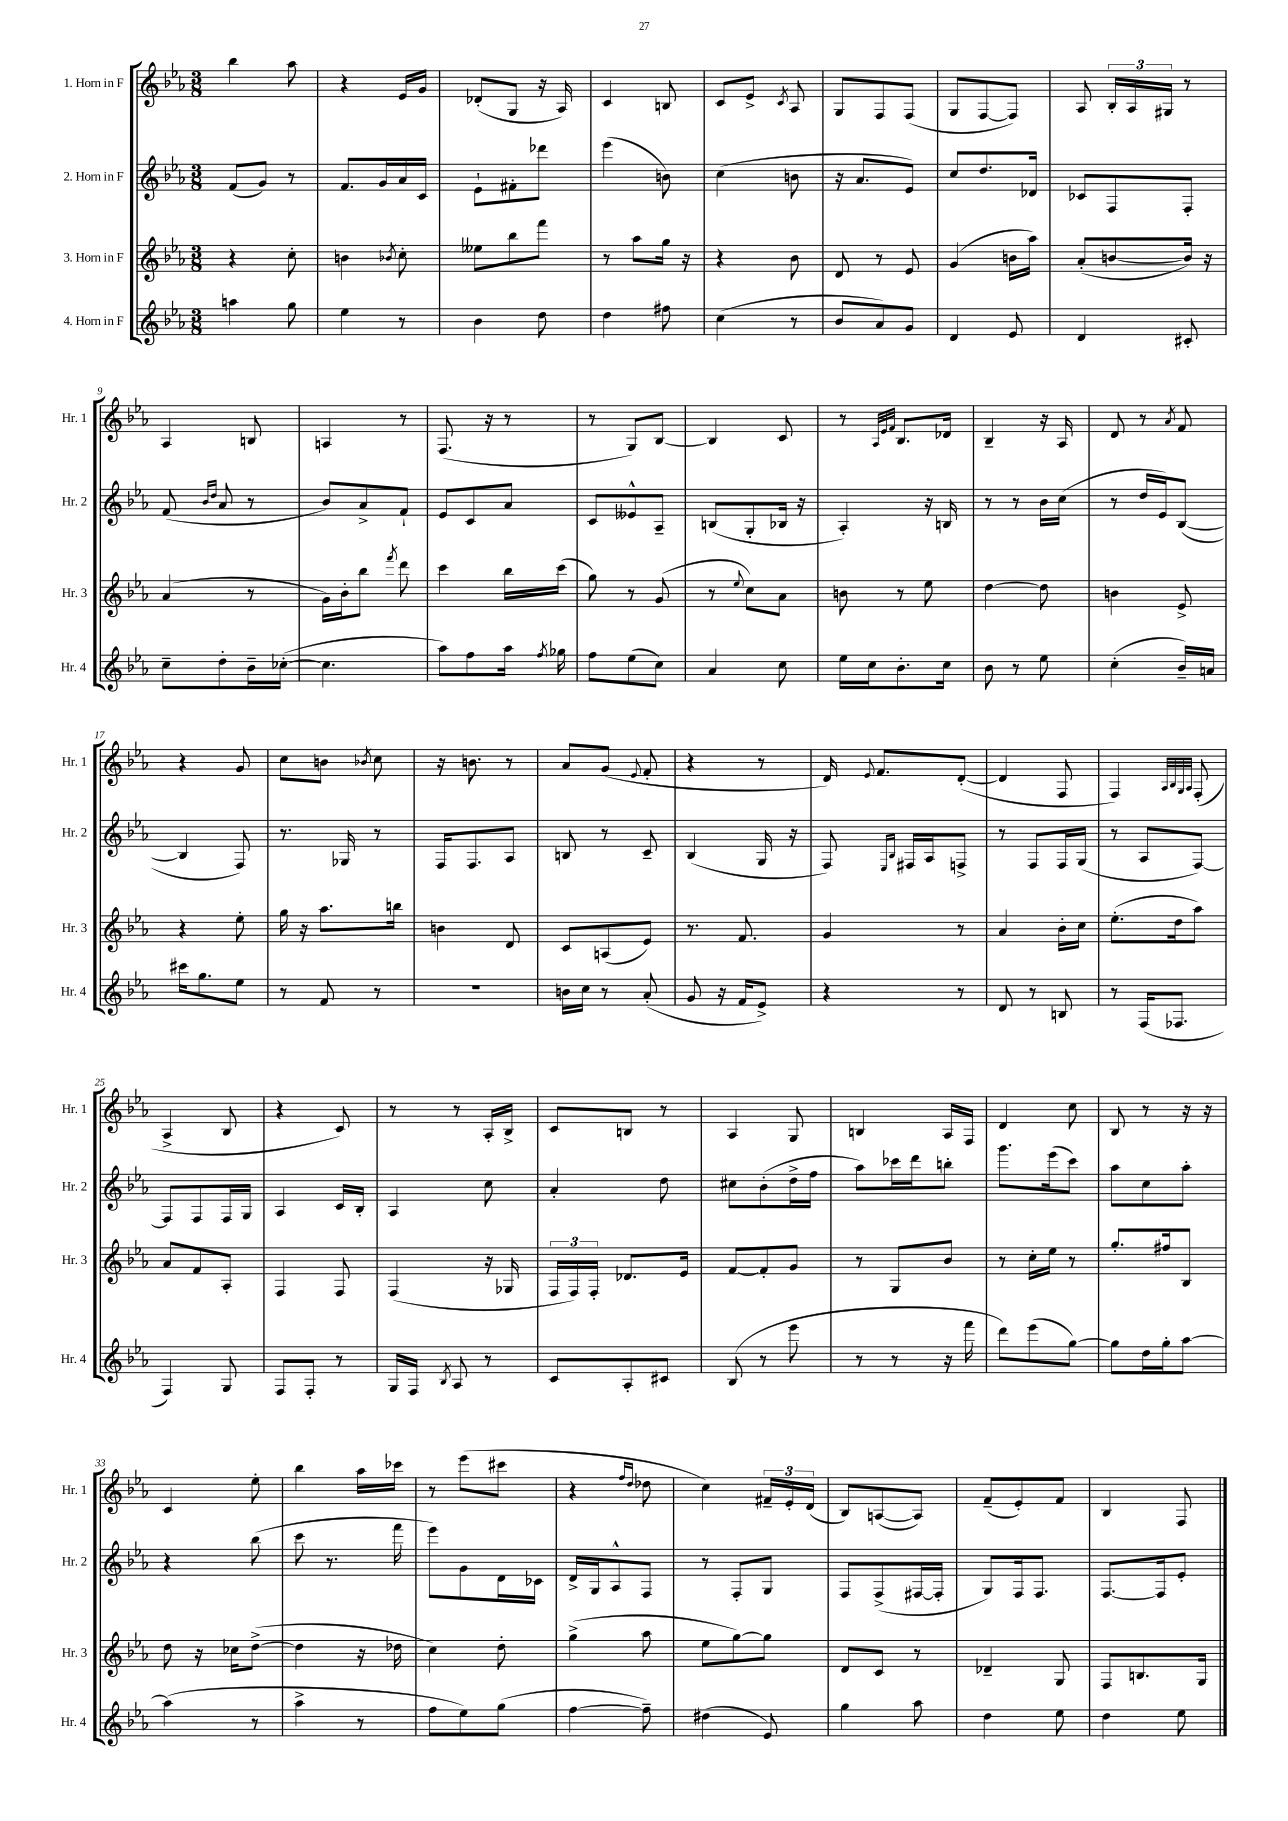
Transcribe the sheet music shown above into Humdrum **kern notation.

**kern	**kern	**kern	**kern
*part4	*part3	*part2	*part1
*staff4	*staff3	*staff2	*staff1
*I"4. Horn in F	*I"3. Horn in F	*I"2. Horn in F	*I"1. Horn in F
*I'Hr. 4	*I'Hr. 3	*I'Hr. 2	*I'Hr. 1
*clefG2	*clefG2	*clefG2	*clefG2
*k[b-e-a-]	*k[b-e-a-]	*k[b-e-a-]	*k[b-e-a-]
*M3/8	*M3/8	*M3/8	*M3/8
=1	=1	=1	=1
4aan\	4r	(8f/L	4bb-\
.	.	8g/J)	.
8gg\	8cc'\	8r	8aa-\
=2	=2	=2	=2
4ee-\	4bn\	8.f/L	4r
.	.	16g/L	.
.	8qb-X/	.	.
8r	8cc'\	16a-/	16e-/LL
.	.	16c/JJ	16g/JJ
=3	=3	=3	=3
4b-\	8ee--X\L	8e-`\L	(8d-X'/L
.	8bb-\	8f#X'\	8G/J
8dd\	8fff\J	8ddd-X\J	16r
.	.	.	16A-/)
=4	=4	=4	=4
4dd\	8r	(4eee-\	4c/
.	8aa-\L	.	.
8ff#X\	16gg\Jk	8bn\)	8Bn/
.	16r	.	.
=5	=5	=5	=5
(4cc\	4r	(4cc\	8c/L
.	.	.	8e-^/J
.	.	.	8qc/
8r	8b-\	8bn\	8A-/
=6	=6	=6	=6
8b-/L	8d/	16r	8G/L
.	.	8.a-/L	.
8a-/)	8r	.	8F/
8g/J	8e-/	8e-/J)	(8F/J
=7	=7	=7	=7
4d/	(4g/	8cc/L	8G/L
.	.	8.dd/	[8F/
8e-/	16bn\LL	.	8F/J])
.	16aa-\JJ)	16d-X/Jk	.
=8	=8	=8	=8
4d/	(8a-'/L	8c-X/L	8A-/
.	[8bn/	8F/	24B-'/LL
.	.	.	24A-/
.	.	.	24G#X/JJ
8c#X'/	16b/Jk])	8F'/J	8r
.	16r	.	.
!!LO:LB:g=z
=9	=9	=9	=9
8cc~\L	(4a-/	(8f/	4A-/
.	.	16qqb-/LL	.
.	.	16qqdd/JJ	.
8dd'\	.	8a-/	.
16b-~\L	8r	8r	8Bn/
([16cc-X'\JJ	.	.	.
=10	=10	=10	=10
4.cc-\]	16g\LL)	8b-/L)	4An/
.	16b-'\J	.	.
.	8bb-\J	8a-^/	.
.	8qfff/	.	.
.	8ddd\	8f`/J	8r
=11	=11	=11	=11
8aa-\L)	4ccc\	8e-/L	(8.F/
8ff\	.	8c/	.
.	.	.	16r
16aa-\Jk	16bb-\LL	8a-/J	8r
8qff/	.	.	.
16gg-X\	(16ccc\JJ	.	.
=12	=12	=12	=12
8ff\L	8gg\)	8c/L	8r
(8ee-\	8r	8e--X^^/	8G/L)
8cc\J)	(8g/	8A-~/J	[8B-/J
=13	=13	=13	=13
4a-/	8r	(8Bn/L	4B-/]
.	8qqee-/	.	.
.	8cc\L)	8G'/	.
8cc\	8a-\J	16B-X/Jk	8c/
.	.	16r	.
=14	=14	=14	=14
16ee-\LL	8bn\	4A-'/)	8r
16cc\J	.	.	.
.	.	.	32qqA-/LLL
.	.	.	32qqe-/
.	.	.	32qqf/JJJ
8.b-'\	8r	.	8.B-/L
.	8ee-\	16r	.
16cc\Jk	.	16Bn/	16d-X/Jk
=15	=15	=15	=15
8b-\	[4dd\	8r	4B-~/
8r	.	8r	.
8ee-\	8dd\]	16b-\LL	16r
.	.	(16cc\JJ	16A-/
=16	=16	=16	=16
(4cc'\	4bn\	8r	8d/
.	.	16dd/LL	8r
.	.	16e-/J)	.
.	.	.	8qa-/
16b-~/LL)	8e-^/	([8B-/J	8f/
16an/JJ	.	.	.
!!LO:LB:g=z
=17	=17	=17	=17
16ccc#X\KL	4r	4B-/]	4r
8.gg\	.	.	.
8ee-\J	8ee-'\	8F/)	8g/
=18	=18	=18	=18
8r	16gg\	8.r	8cc\L
.	16r	.	.
8f/	8.aa-\L	.	8bn\J
.	.	16G-X/	.
.	.	.	8qb-X/
8r	.	8r	8cc\
.	16bbn\Jk	.	.
=19	=19	=19	=19
4.r	4bn\	16F/KL	16r
.	.	8.F/	8.bn\
.	8d/	8A-/J	8r
=20	=20	=20	=20
16bn\LL	8c/L	8Bn/	8a-/L
16cc\JJ	.	.	.
8r	(8An/	8r	(8g/J
.	.	.	8qqe-/
(8a-'/	8e-/J)	8c~/	8f'/
=21	=21	=21	=21
8g/	8.r	(4B-/	4r
16r	.	.	.
16f/KL	8.f/	.	.
8e-^/J)	.	16G/	8r
.	.	16r	.
=22	=22	=22	=22
4r	4g/	8F/)	16d/)
.	.	.	8qqe-/
.	.	.	8.f/L
.	.	16qqE-/LL	.
.	.	16qqB-/JJ	.
.	.	16F#X/LL	.
.	.	16A-/J	.
8r	8r	8Fn^/J	([8d'/J
=23	=23	=23	=23
8d/	4a-/	8r	4d/]
8r	.	8F/L	.
8Bn/	16b-'\LL	16F/L	8F/
.	16cc\JJ	(16G/JJ	.
=24	=24	=24	=24
8r	(8.ee-'\L	8r	4F/)
(16F/KL	.	8A-/L	.
8.F-X/J	16dd\k	.	.
.	.	.	32qqA-/LLL
.	.	.	32qqB-/
.	.	.	32qqG/
.	.	.	32qqA-/JJJ
.	8aa-\J)	[8F/J)	(8F'/
!!LO:LB:g=z
=25	=25	=25	=25
4F/)	8a-/L	8F/L]	4A-^/
.	8f/	8F/	.
8G/	8A-'/J	16F/L	8B-/
.	.	16G/JJ	.
=26	=26	=26	=26
8F/L	4F/	4A-/	4r
8F'/J	.	.	.
8r	8F/	16c/LL	8c/)
.	.	16B-'/JJ	.
=27	=27	=27	=27
16G/LL	(4F/	4A-/	8r
16F/JJ	.	.	.
8qB-/	.	.	.
8A-/	.	.	8r
8r	16r	8cc\	16A-'/LL
.	16G-X/	.	16B-^/JJ
=28	=28	=28	=28
8c/L	24F/LL	4a-'/	8c/L
.	24F/)	.	.
.	24F'/JJ	.	.
8A-'/	8.d-X/L	.	8Bn/J
8c#X/J	.	8dd\	8r
.	16e-/Jk	.	.
=29	=29	=29	=29
(8B-/	[8f/L	8cc#X\L	4A-/
8r	8f'/]	(8b-'\	.
8eee-\	8g/J	16dd^\L	8G/
.	.	16ff\JJ	.
=30	=30	=30	=30
8r	8r	8aa-\L)	4Bn/
8r	8G/L	16ccc-X\L	.
.	.	16ddd\J	.
16r	8b-/J	8bbn'\J	16A-/LL
16fff\	.	.	16F/JJ
=31	=31	=31	=31
8ddd\L)	8r	8.ggg\L	4d/
(8eee-\	16cc'\LL	.	.
.	16ee-\JJ	(16eee-\k	.
[8gg\J)	8r	8ccc\J)	8cc\
=32	=32	=32	=32
8gg\L]	8.gg'/L	8aa-\L	8B-/
16dd\L	.	8cc\	8r
16gg'\J	16ff#X/k	.	.
[8aa-\J	8B-/J	8aa-'\J	16r
.	.	.	16r
!!LO:LB:g=z
=33	=33	=33	=33
(4aa-\]	8dd\	4r	4c/
.	16r	.	.
.	16cc-X\KL	.	.
8r	([8dd^\J	(8bb-\	8ee-'\
=34	=34	=34	=34
4aa-^\	4dd\]	8ccc\	4bb-\
.	.	8.r	.
8r	16r	.	16aa-\LL
.	16dd-X\	16fff\	16ccc-X\JJ
=35	=35	=35	=35
8ff\L	4cc\)	8eee-\L)	8r
8ee-\)	.	8g\	(8eee-\L
(8gg\J	8dd'\	16d\L	8ccc#X\J
.	.	16c-X\JJ	.
=36	=36	=36	=36
[4ff\	(4gg^\	16d^/LL	4r
.	.	16G/J	.
.	.	8A-^^/	.
.	.	.	16qqff/LL
.	.	.	16qqdd/JJ
8ff~\])	8aa-\	8F/J	8dd-X\
=37	=37	=37	=37
(4dd#X\	8ee-\L	8r	4cc\)
.	[8gg\)	8F'/L	.
8e-/)	8gg\J]	8G/J	24f#X~/LL
.	.	.	24e-'/
.	.	.	(24d/JJ
=38	=38	=38	=38
4gg\	8d/L	8F/L	8B-/L)
.	8c/J	(8F^/	([8An/
8aa-\	8r	[16F#X/L	8A/J])
.	.	16F#'/JJ]	.
=39	=39	=39	=39
4dd\	4d-X~/	8G/L)	(8f~/L
.	.	16F/k	8e-'/)
.	.	8.F/J	.
8ee-\	8G/	.	8f/J
=40	=40	=40	=40
4dd\	8F/L	[8.F/L	4B-/
.	8.Bn/	.	.
.	.	16F/k]	.
8ee-\	.	8e-'/J	8F/
.	16G/Jk	.	.
==	==	==	==
*-	*-	*-	*-
